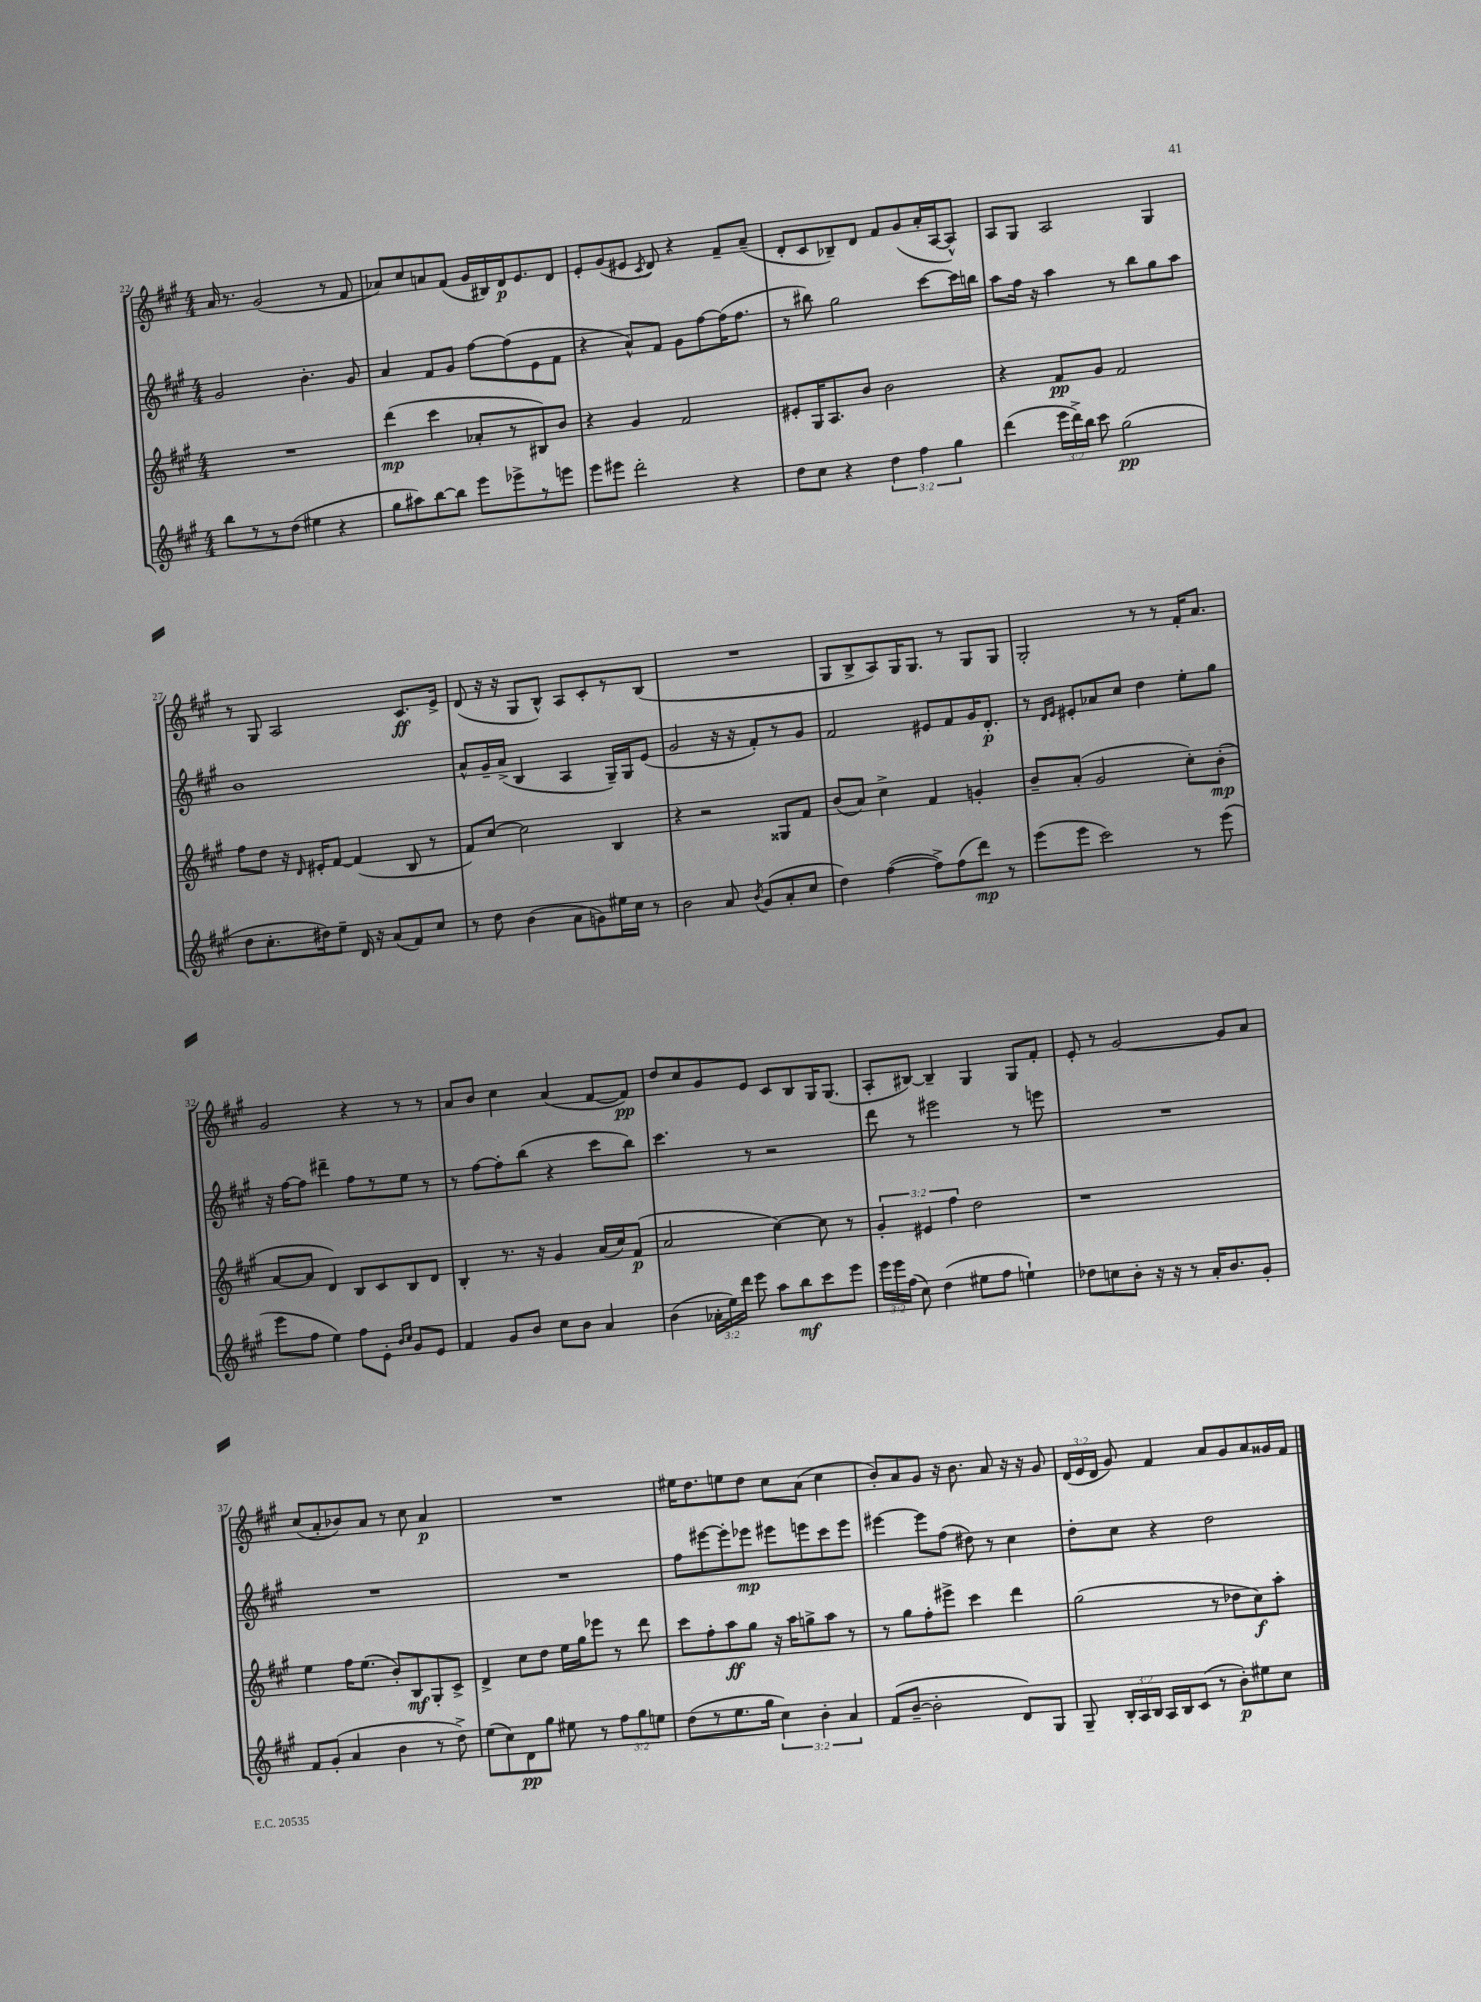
<<
\new StaffGroup <<
\new Staff = "s0" {
    \clef treble \key a \major \numericTimeSignature \time 4/4 \override Staff.TupletNumber.text = #tuplet-number::calc-fraction-text
    \autoBeamOff a'16 r8. gis'2( r8 fis'8 |
    aes'8[) cis''8 a'8 fis'8]( gis'16[ bis16) d'16\p e'8. d'8] |
    e'8[-. gis'8( eis'8] \acciaccatura { cis'8 } d'8) r4 fis'8[-- a'8]--( |
    d'8[-. cis'8 bes8--) d'8] fis'8[ gis'8( a'16-. a16~ a8]-^) |
    a8[ gis8] a2 gis4 |
    r8 gis8 a2 cis'8.[\ff e'16]-> |
    d'8( r16 r16 gis8[ b8]-^) a8[ cis'8-. r8 b8]( |
    R1 |
    gis8[ b8-> a8) gis16 gis8.] r8 gis8[ gis8] |
    gis2-. r8 r8 fis'16[-. a'8.] |
    gis'2 r4 r8 r8 |
    a'8[ b'8] cis''4 a'4( fis'8[~ fis'8]\pp) |
    d''8[ cis''8 gis'8 e'8] cis'8[ b8 gis16 gis8.]( |
    a8[-. bis8]~) bis4-- gis4 gis8[ fis'8]-. |
    e'8-. r8 gis'2~ gis'8[ a'8] |
    cis''8[( a'8-. bes'8) a'8] r8 cis''8 a'4\p |
    R1 |
    eis''16[ d''8. e''8 d''8] cis''8[ a'8]( cis''4 |
    b'8[-.) a'8 gis'8] r16 b'8. a'8 r16 r16 gis'8 |
    \tuplet 3/2 { d'16[( e'16 d'16] } gis'8) fis'4 a'8[ gis'8 a'8 gisis'16 fis'16] \bar "|." |
}
\new Staff = "s1" {
    \clef treble \key a \major \numericTimeSignature \time 4/4
    \autoBeamOff gis'2 b'4.-. gis'8 |
    a'4 fis'8[ gis'8] fis''8[~ fis''8( e'8 fis'8] |
    r4 a'8[-^) fis'8] gis'8[ fis''8~ fis''16( fis''8.] |
    r8 bis''8) gis''2 cis'''8[~ cis'''16 b''16] |
    a''8[ fis''16] r16 a''4 r8 b''8[ gis''8 a''8] |
    b'1 |
    a'8[-^ gis'16-- a'16]->( b4 a4 gis16[--) gis16 e'8]( |
    gis'2 r16 r16 fis'8[-.) r8 gis'8] |
    fis'2 eis'8[ fis'8 gis'16 d'8.]-.\p |
    r8 \grace { d'16[ e'16] } eis'8[-. aes'8 cis''8] d''4 e''8[-. gis''8] |
    r16 fis''16[~ fis''8] dis'''4-- fis''8[ r8 e''8] r8 |
    r8 fis''8[~ fis''8-. b''8]( r4 cis'''8[ b''8]) |
    cis'''4. r8 r2 |
    d'''8 r8 eis'''2 r8 e'''8 |
    R1 |
    R1 |
    R1 |
    fis''8[ eis'''8~ eis'''8-. ees'''8]\mp eis'''8[ e'''8 cis'''8 e'''8] |
    eis'''4~ eis'''8[ fis''8]( dis''8) r8 cis''4 |
    d''8[-. cis''8] r4 d''2 \bar "|." |
}
\new Staff = "s2" {
    \clef treble \key a \major \numericTimeSignature \time 4/4 \override Staff.TupletNumber.text = #tuplet-number::calc-fraction-text
    \autoBeamOff R1 |
    d'''4\mp( cis'''4 aes'8[-. r8 bis8) b'8] |
    r4 gis'4 fis'2 |
    eis'8[-. gis16 a8. b'8] b'2 |
    r4 fis'8[\pp gis'8] fis'2 |
    fis''8[ d''8] r16 \grace { d'16 } eis'16[-. fis'8]~ fis'4( b8 r8 |
    fis'8[) cis''8]~ cis''2 b4 |
    r4 r2 gisis8[ fis'8] |
    b'8[( a'8]) cis''4-> fis'4 g'4-. |
    b'8[-- a'8]-.( gis'2 cis''8[-.) b'8]-.\mp( |
    a'8[~ a'8] d'4) b8[ cis'8 b8 d'8] |
    b4-. r8. r16 gis'4 a'16[( cis''16) fis'8]\p( |
    a'2 cis''4~) cis''8 r8 |
    \tuplet 3/2 { gis'4-. eis'4 fis''4 } d''2 |
    r1 |
    e''4 fis''16[ e''8.]( b'8[-.) b8\mf gis8-. cis'8]-> |
    d'4-> cis''8[ d''8] e''16[ gis''16 ees'''8] r8 d'''8 |
    cis'''8[ fis''8-. a''8\ff gis''8] r16 a''16[ g''8-> a''8] r8 |
    r8 gis''8[ fis''8-. eis'''8]-> cis'''4 d'''4 |
    gis''2( r8 des''8[ cis''8\f) a''8]-. \bar "|." |
}
\new Staff = "s3" {
    \clef treble \key a \major \numericTimeSignature \time 4/4 \override Staff.TupletNumber.text = #tuplet-number::calc-fraction-text
    \autoBeamOff b''8[ r8 r8 d''8]( eis''4 r4 |
    gis''8[ ais''8) b''8~ b''8] e'''8[ ees'''8-> r8 e'''8] |
    e'''8[ eis'''8] d'''2-. r4 |
    d''8[ cis''8] r4 \tuplet 3/2 { d''4 fis''4 gis''4 } |
    d'''4( \tuplet 3/2 { e'''16[ d'''16->) b''16] } cis'''8 gis''2\pp( |
    d''8[ cis''8.-. dis''16) e''8]-- d'16 r16 a'8[( fis'8) cis''8] |
    r8 d''8 b'4( a'8[ g'8) eis''16 cis''16] r8 |
    b'2 a'8 \acciaccatura { b'8 } gis'8[( a'8-. cis''8] |
    d''4) fis''4~( fis''8[->) fis''8( d'''8]\mp) r8 |
    e'''8[( e'''8] cis'''2) r8 e'''8( |
    e'''8[ fis''8] e''4) fis''8[ e'8]-. \grace { b'16[ cis''16] } gis'8[ e'8] |
    fis'4 gis'8[ b'8] cis''8[ b'8] a'4 |
    b'4( \tuplet 3/2 { aes'16[-. e''16) d'''16] } e'''8 a''8[ b''8\mf cis'''8 e'''8] |
    \tuplet 3/2 { e'''16[ e'''16 fis''16]( } cis''8) d''4( eis''8[ fis''8] e''4-!) |
    des''8[ c''8 b'8]-. r16 r16 r8 a'16[-. b'8. gis'8]-. |
    fis'8[ gis'8]-.( a'4 b'4 r8 d''8->) |
    e''8[( cis''8) d'8\pp gis''8] eis''8 r8 \tuplet 3/2 { fis''8[ gis''8 e''8] } |
    d''8[( r8 e''8. gis''16] \tuplet 3/2 { cis''4) b'4-. a'4 } |
    fis'8[( b'8]~-- b'2-. d'8[) gis8] |
    gis8-- \tuplet 3/2 { b16[-. a16 b16] } a16[ b16 cis'8]( r8 b'8[-.\p) eis''8 cis''8] \bar "|." |
}
>>
>>
\layout { \context { \Score currentBarNumber = #22 } }
